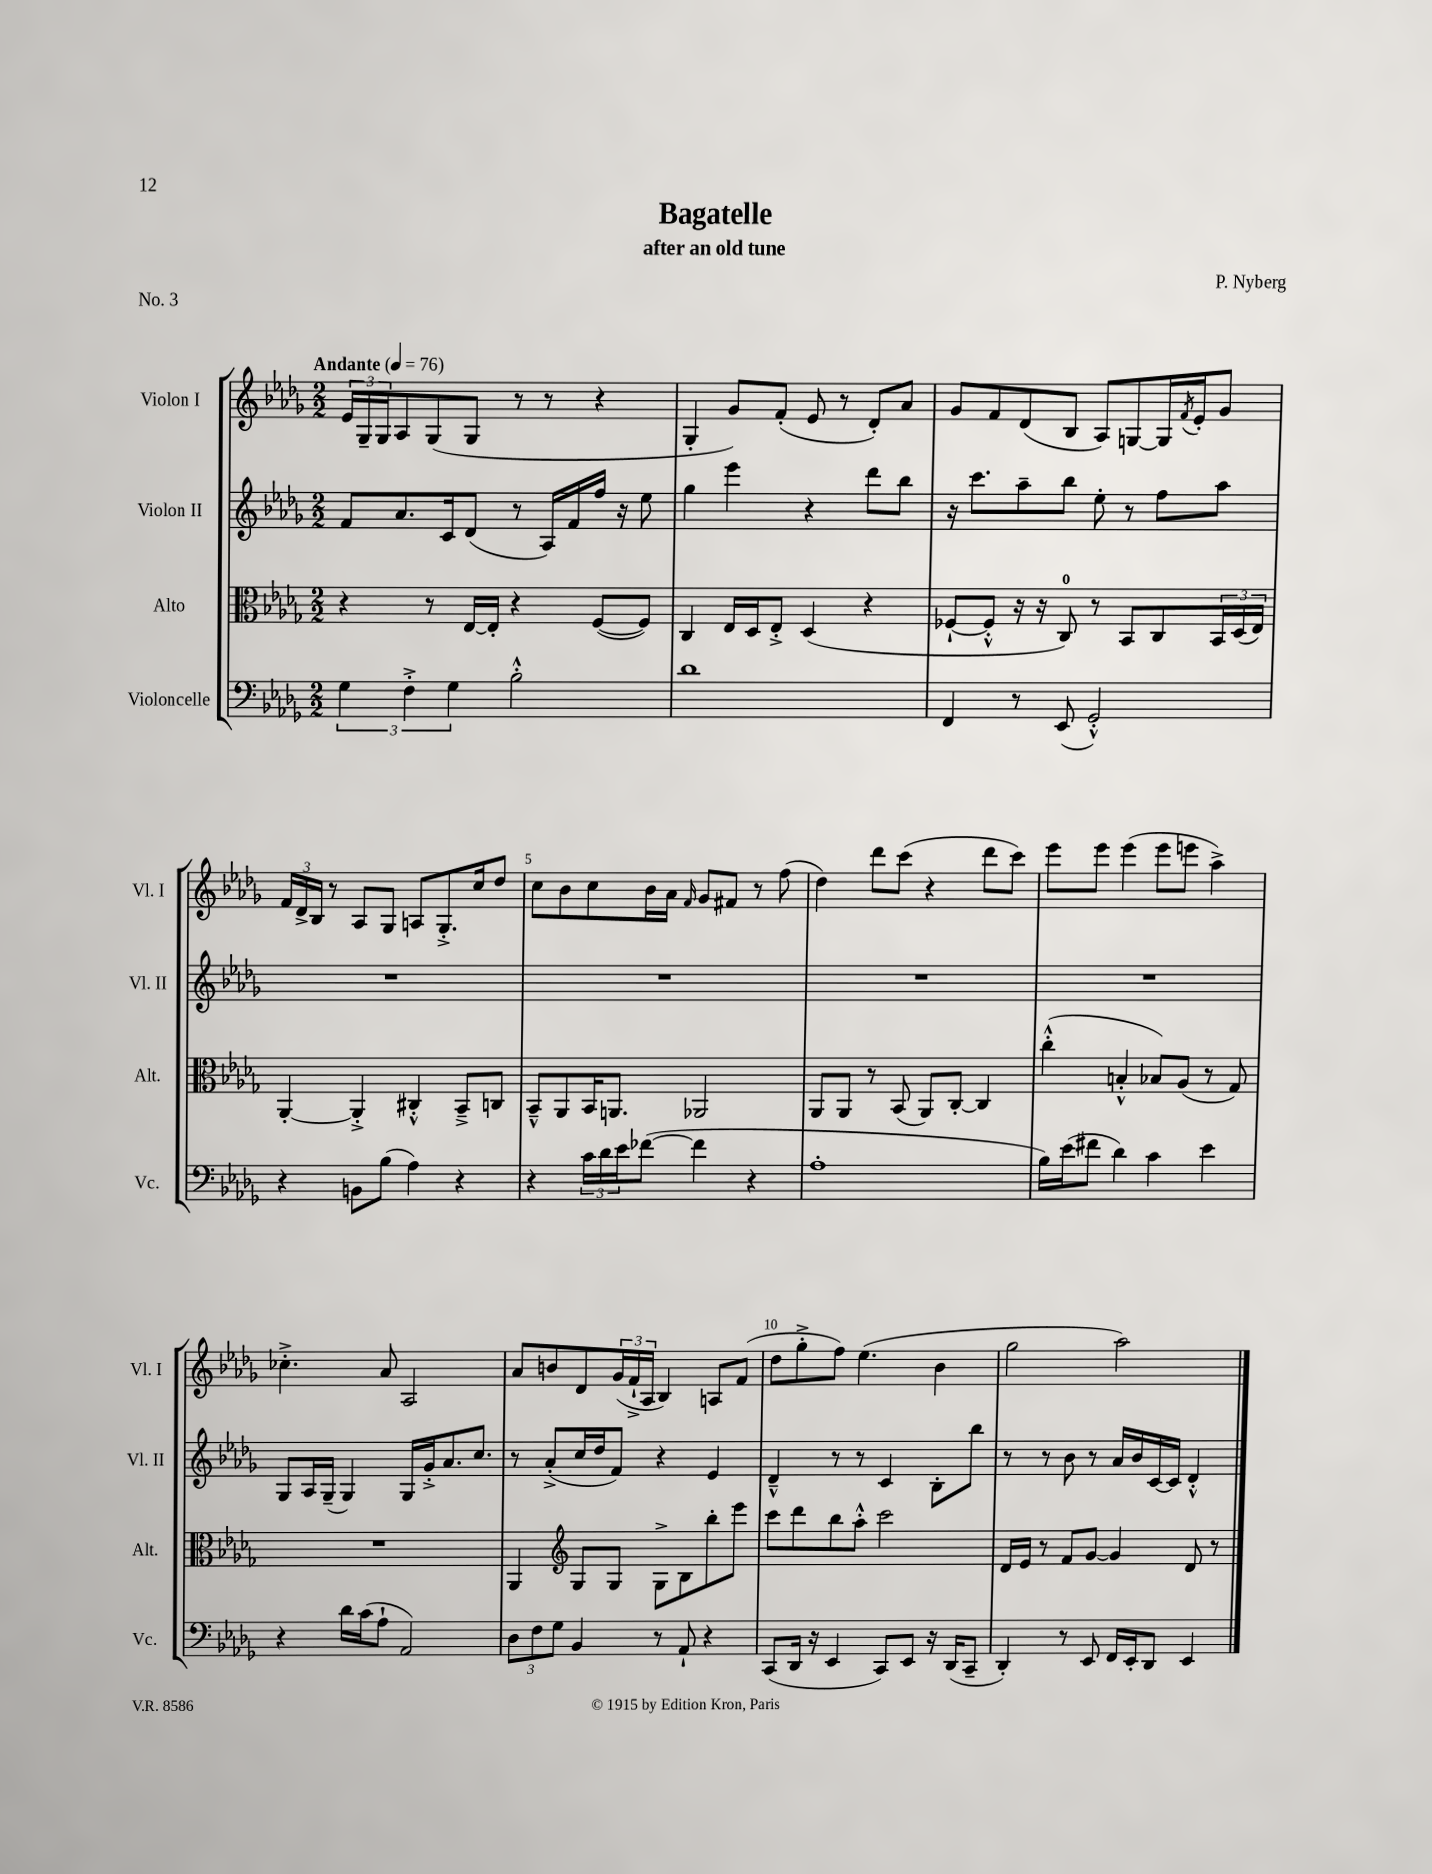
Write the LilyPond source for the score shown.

\header { title = "Bagatelle" composer = "P. Nyberg" subtitle = "after an old tune" piece = "No. 3" }
<<
\new StaffGroup <<
\new Staff = "s0" \with { instrumentName = "Violon I" shortInstrumentName = "Vl. I" } {
    \clef treble \key des \major \numericTimeSignature \time 2/2 \tempo "Andante" 4 = 76
    \tuplet 3/2 { ees'16 ges16-- ges16 } aes8 ges8( ges8 r8 r8 r4 |
    ges4-. ges'8) f'8-.( ees'8 r8 des'8-.) aes'8 |
    ges'8 f'8 des'8( bes8 aes8) g8~ g16 \acciaccatura { f'8 } ees'16-. ges'8 |
    \tuplet 3/2 { f'16 des'16-> bes16 } r8 aes8 ges8 a8 ges8.-.-> c''16 des''8 |
    c''8 bes'8 c''8 bes'16 aes'16 \grace { f'16 } ges'8 fis'8 r8 f''8( |
    des''4) des'''8 c'''8( r4 des'''8 c'''8) |
    ees'''8 ees'''8 ees'''4( ees'''8 e'''8 aes''4->) |
    ces''4.-.-> aes'8 aes2 |
    aes'8 b'8 des'8 \tuplet 3/2 { ges'16( f'16-!-> aes16 } bes4) a8 f'8( |
    des''8 ges''8-.-> f''8) ees''4.( bes'4 |
    ges''2 aes''2) \bar "|." |
}
\new Staff = "s1" \with { instrumentName = "Violon II" shortInstrumentName = "Vl. II" } {
    \clef treble \key des \major \numericTimeSignature \time 2/2
    f'8 aes'8. c'16 des'8( r8 aes16) f'16 f''16 r16 ees''8 |
    ges''4 ees'''4 r4 des'''8 bes''8 |
    r16 c'''8. aes''8-- bes''8 ees''8-. r8 f''8 aes''8 |
    R1 |
    R1 |
    R1 |
    R1 |
    ges8 aes16 ges16--( ges4) ges16 ges'16-.-> aes'8. c''8. |
    r8 aes'8-.->( c''16 des''16 f'8) r4 ees'4 |
    des'4---^ r8 r8 c'4 bes8-. bes''8 |
    r8 r8 bes'8 r8 aes'16 bes'16 c'16~ c'16 des'4-.-^ \bar "|." |
}
\new Staff = "s2" \with { instrumentName = "Alto" shortInstrumentName = "Alt." } {
    \clef alto \key des \major \numericTimeSignature \time 2/2
    r4 r8 ees16~ ees16-. r4 f8~( f8) |
    c4 ees16 des16 ees8-.-> des4( r4 |
    fes8~-! fes8-.-^ r16 r16 c8-0) r8 bes,8 c8 \tuplet 3/2 { bes,16 des16( ees16) } |
    aes,4~-. aes,4-.-> cis4-.-^ bes,8---> c8 |
    bes,8---^ aes,8 bes,16 a,8. aes,2 |
    aes,8 aes,8 r8 bes,8( aes,8) c8~-. c4 |
    c''4-.-^( b4-.-^ bes8) aes8( r8 ges8) |
    R1 |
    aes,4 \clef treble ges8 ges8 ges8-> bes8 bes''8-. ees'''8 |
    c'''8 des'''8 bes''8 aes''8-.-^ c'''2 |
    des'16 ees'16 r8 f'8 ges'8~ ges'4 des'8 r8 \bar "|." |
}
\new Staff = "s3" \with { instrumentName = "Violoncelle" shortInstrumentName = "Vc." } {
    \clef bass \key des \major \numericTimeSignature \time 2/2
    \tuplet 3/2 { ges4 f4-.-> ges4 } bes2-.-^ |
    des'1 |
    f,4 r8 ees,8( ges,2-.-^) |
    r4 b,8 bes8( aes4) r4 |
    r4 \tuplet 3/2 { c'16 des'16 ees'16 } fes'8~( fes'4 r4 |
    aes1-. |
    bes16) ees'16( fis'8 des'4) c'4 ees'4 |
    r4 des'16 c'16( aes8-! aes,2) |
    \tuplet 3/2 { des8 f8 ges8 } bes,4 r8 aes,8-! r4 |
    c,8( des,16 r16 ees,4 c,8) ees,8 r16 des,16( c,8-- |
    des,4-.) r8 ees,8 f,16 ees,16-. des,8 ees,4 \bar "|." |
}
>>
>>
\layout { \context { \Score \override BarNumber.break-visibility = ##(#f #t #t) barNumberVisibility = #(every-nth-bar-number-visible 5) } }
